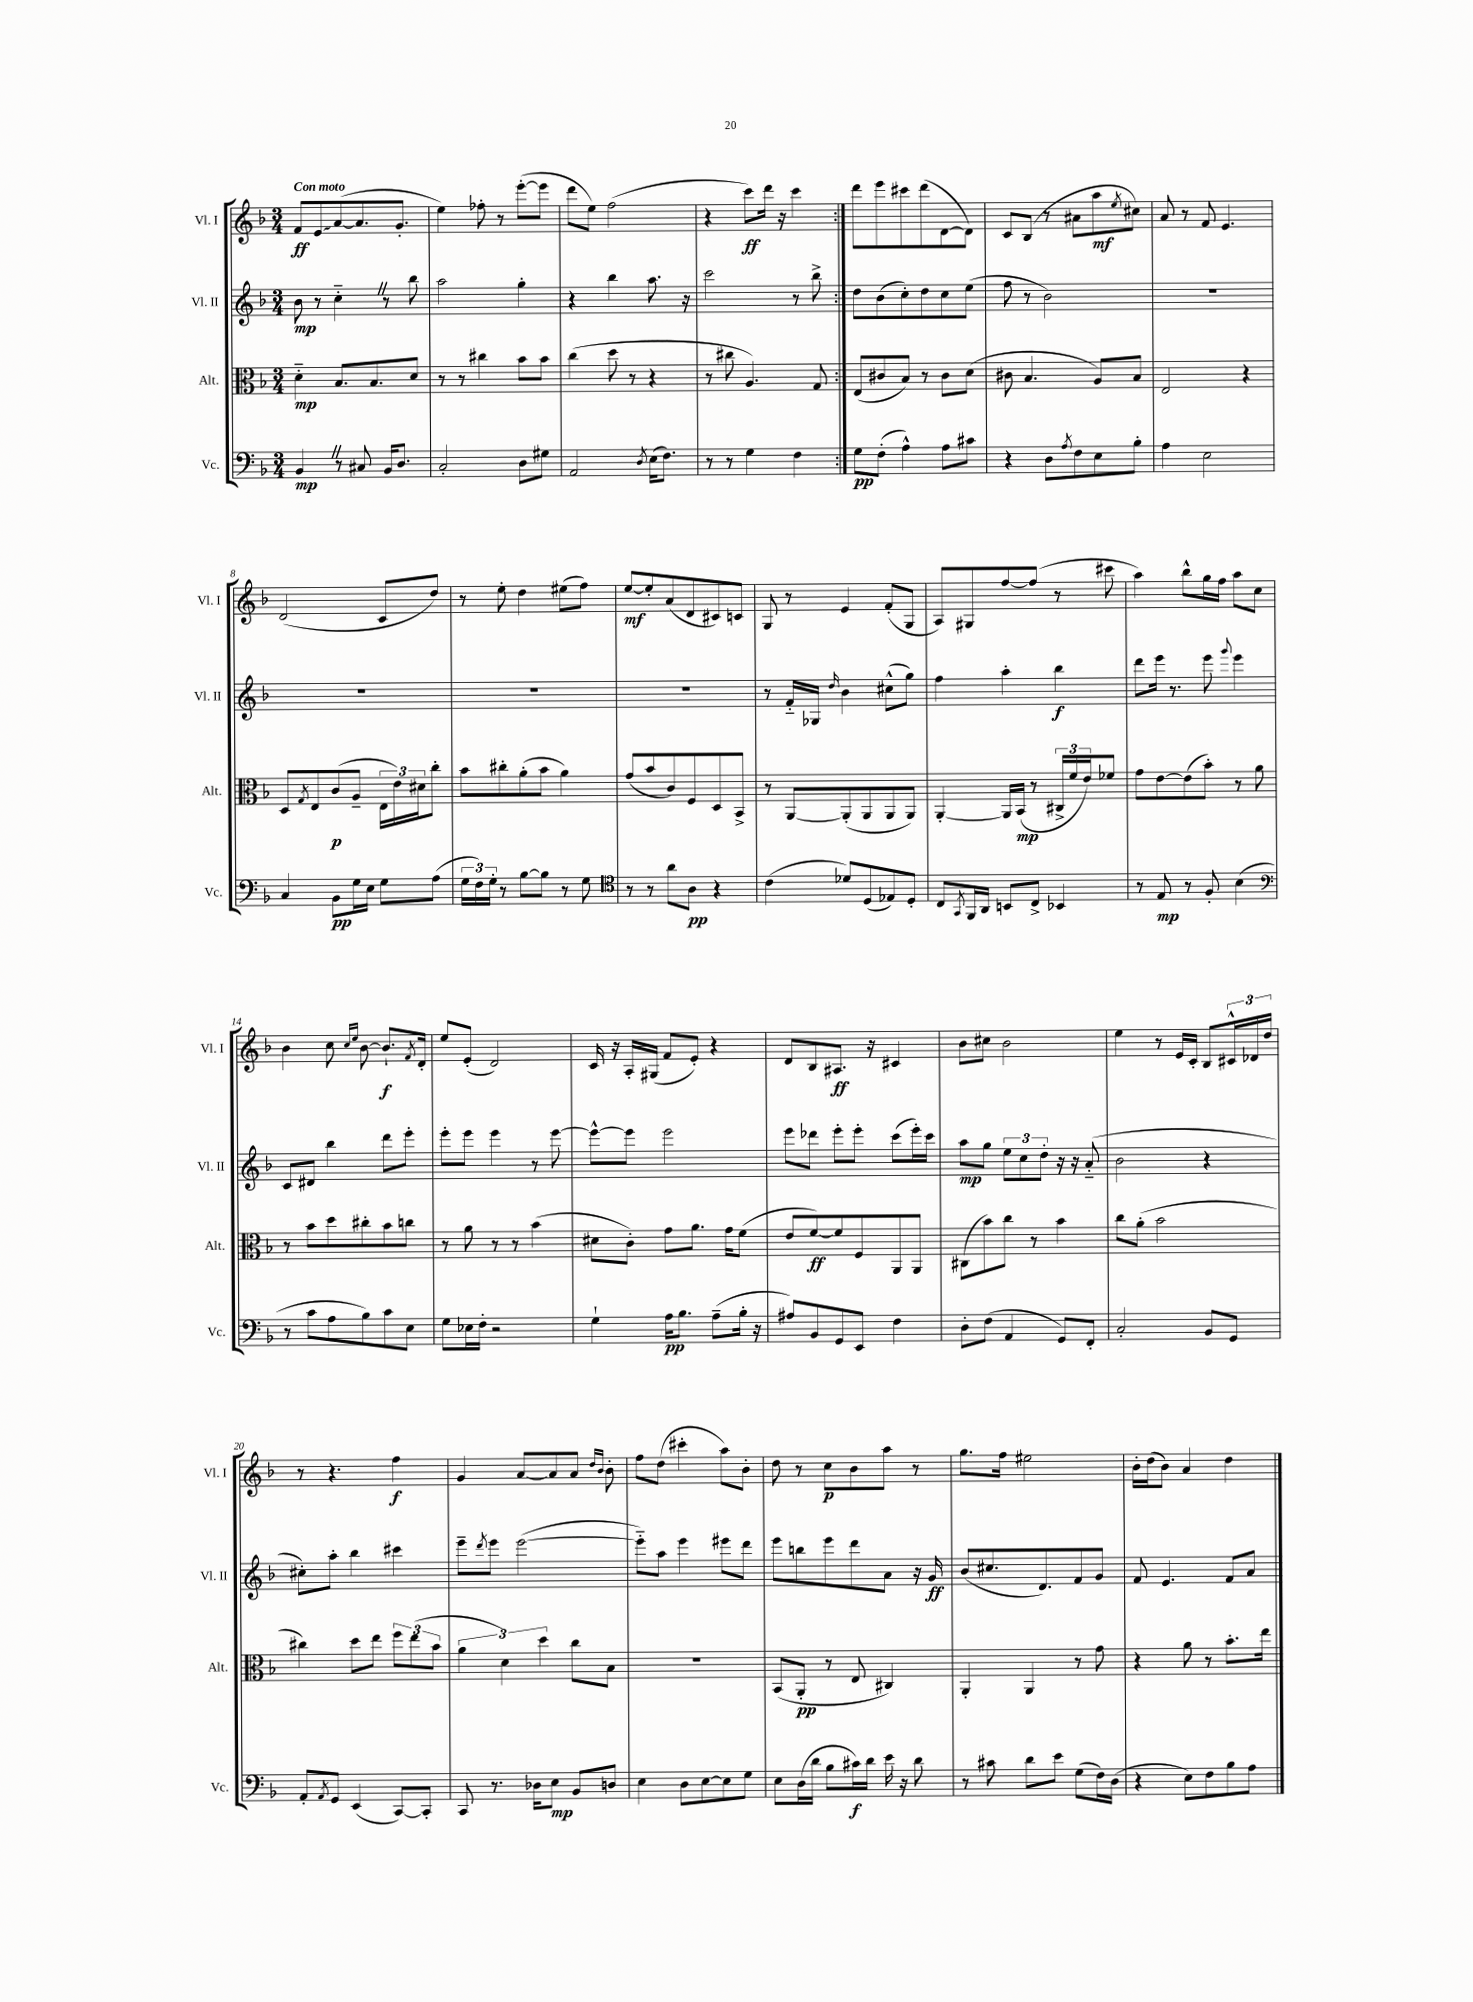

**kern	**kern	**kern	**kern
*staff4	*staff3	*staff2	*staff1
*clefF4	*clefC3	*clefG2	*clefG2
*k[b-]	*k[b-]	*k[b-]	*k[b-]
*M3/4	*M3/4	*M3/4	*M3/4
4BB-	4d'~	8b-	8f
.	.	8r	8e
8r	8.B-	4cc'~	([8a
8C#	.	.	8.a]
.	8.B-	.	.
16BB-	.	8r	.
8.D	.	.	8.g'
.	8d	8bb-	.
=	=	=	=
2C'	8r	2aa	4ee)
.	8r	.	.
.	4cc#	.	8ff-'
.	.	.	8r
8D	8b-	4gg'	([8eee'
8G#	8b-	.	8eee]
=	=	=	=
2AA	(4cc	4r	8ddd
.	.	.	8ee)
.	8dd	4bb-	(2ff
.	8r	.	.
8qD	.	.	.
(16E	4r	8.aa	.
8.F)	.	.	.
.	.	16r	.
=	=	=	=
8r	8r	2ccc	4r
8r	8cc#	.	.
4G	4.A)	.	8ccc)
.	.	.	16ddd
.	.	.	16r
4F	.	8r	4ccc
.	8G	8bb-^	.
=:|!	=:|!	=:|!	=:|!
8G	(8E	8dd	8ddd
(8F'	8c#	(8b-	8eee
4A^^)	8B-)	8cc')	8ccc#
.	8r	8dd	(8ddd
8A	8c#	8cc	[8d
8c#	(8d	(8ee	8d])
=	=	=	=
4r	8c#	8ff	8c
.	4.B-	8r	(8B-
8D	.	2b-)	8r
8qA	.	.	.
8F	.	.	8a#
8E	8A)	.	8aa
.	.	.	8qee
8B-'	8B-	.	8cc#)
=	=	=	=
4A	2E	2.r	8a
.	.	.	8r
2E	.	.	8f
.	.	.	4.e
.	4r	.	.
=	=	=	=
4C	8D	2.r	(2d
.	8qG	.	.
.	8E	.	.
8BB-	(8c	.	.
16G	8A~	.	.
16E	.	.	.
8G	24E	.	8c
.	24e)	.	.
.	24d#	.	.
(8A	8cc'	.	8dd)
=	=	=	=
24G	8b-	2.r	8r
24F)	.	.	.
24G'	.	.	.
8r	8cc#'	.	8ee'
[8B-	(8a'	.	4dd
8B-]	8b-	.	.
8r	4a)	.	(8ee#
8G	.	.	8ff)
=	=	=	=
*clefC4	*	*	*
8r	(8g	2.r	[8ee
8r	8b-	.	8ee']
8a	8c)	.	(8a
8A	8F	.	8d
4r	8D	.	8c#)
.	8BB-^	.	8c
=	=	=	=
(4c	8r	8r	8G
.	[8AA	16f'~	8r
.	.	16G-	.
.	.	16qqdd	.
8d-)	(8AA']	4b-	4e
(8D	8AA	.	.
8E-)	8AA	(8cc#^^	(8f'
8D'	8AA)	8gg)	8G
=	=	=	=
8C	[4AA'	4ff	8A)
8qGG	.	.	.
16FF	.	.	8G#
16AA	.	.	.
8BB	16AA]	4aa'	[8ff
.	(16BB-	.	.
8C^	8r	.	(8ff]
4BB-	24C#^	4bb-	8r
.	24f	.	.
.	24e)	.	.
.	8f-	.	8ccc#
=	=	=	=
8r	8g	8ddd	4aa)
8E	[8e	16eee	.
.	.	8.r	.
8r	(8e]	.	8bb-^^
8F'	8b-')	8eee	16gg
.	.	.	16ff
.	.	8qqggg	.
(4B-	8r	4eee	8aa
.	8a	.	8cc
=	=	=	=
*clefF4	*	*	*
8r	8r	8c	4b-
8c	8b-	8d#	.
8A	8dd	4bb-	8cc
.	.	.	16qqcc
.	.	.	16qqee
8B-)	8cc#'	.	[8b-
8c	8b-	8ddd	8.b-`]
8E	8cc	8eee'	.
.	.	.	8qf
.	.	.	16d'
=	=	=	=
8G	8r	8eee'	8ee
16E-	8a	8eee	(8e'
16F'	.	.	.
2r	8r	4eee	2d)
.	8r	.	.
.	(4b-	8r	.
.	.	[8eee	.
=	=	=	=
4G`	8d#	8eee^^_	16c
.	.	.	16r
.	8c')	8eee]	16A'
.	.	.	(16G#
16A	8g	2eee	8f
8.B-	.	.	.
.	8.a	.	8e')
(8A~	.	.	4r
.	16g	.	.
16B-'	(8f	.	.
16r	.	.	.
=	=	=	=
8A#)	8e	8eee	8d
8BB-	[8f)	8ddd-	8B-
8GG	8f]	8eee'	8.A#
8EE	8F	8eee'	.
.	.	.	16r
4F	8AA	(8ccc	4c#
.	8AA	16eee')	.
.	.	16ccc	.
=	=	=	=
8D'	(8C#	8aa	8b-
(8F	8b-)	8gg	8cc#
4AA	8cc	12ee	2b-
.	.	12cc	.
.	8r	.	.
.	.	12dd'	.
8GG)	4b-	16r	.
.	.	16r	.
8FF'	.	(8a'~	.
=	=	=	=
2C'	8cc	2b-	4ee
.	(8a'	.	.
.	2b-	.	8r
.	.	.	16e
.	.	.	16c'
8BB-	.	4r	8B-
8GG	.	.	24c#^^
.	.	.	24d-
.	.	.	24dd
=	=	=	=
8AA'	4cc#)	8cc#')	8r
8qAA	.	.	.
8GG	.	8aa'	4.r
(4EE	8dd	4bb-	.
.	8ee	.	.
[8CC)	12ff	4ccc#	4ff
.	(12ee	.	.
8CC']	.	.	.
.	12b-	.	.
=	=	=	=
8CC	6a	8eee~	4g
.	.	8qddd	.
8.r	.	8eee	.
.	6d)	.	.
.	.	([2eee	[8a
16D-	.	.	.
.	6dd	.	.
8E	.	.	8a]
8BB-	8cc	.	8a
.	.	.	16qqdd
.	.	.	16qqb-
8D	8B-	.	8b-'
=	=	=	=
4E	2.r	8eee'~])	8ff
.	.	8aa	(8dd
8D	.	4eee	4ccc#'
[8E	.	.	.
8E]	.	8eee#	8aa)
8G	.	8ddd	8b-'
=	=	=	=
8E	(8BB-	8eee	8dd
(16D	8AA'	8bb	8r
16d	.	.	.
8B-	8r	8eee	8cc
16c#)	8E	8ddd	8b-
16d	.	.	.
16e	4C#)	8a	8aa
16r	.	.	.
8d	.	16r	8r
.	.	16g	.
=	=	=	=
8r	4AA'	(8b-	8.gg
8c#	.	8.cc#	.
.	.	.	16ff
8d	4AA	.	2ee#
.	.	8.d)	.
8e	.	.	.
(8G	8r	8f	.
16F)	8g	8g	.
(16D	.	.	.
=	=	=	=
4r	4r	8f	16b-'
.	.	.	(16dd
.	.	4.e	8b-)
8E)	8a	.	4a
8F	8r	.	.
8B-	8.b-'	8f	4dd
8A	.	8a	.
.	16ee	.	.
==	==	==	==
*-	*-	*-	*-
